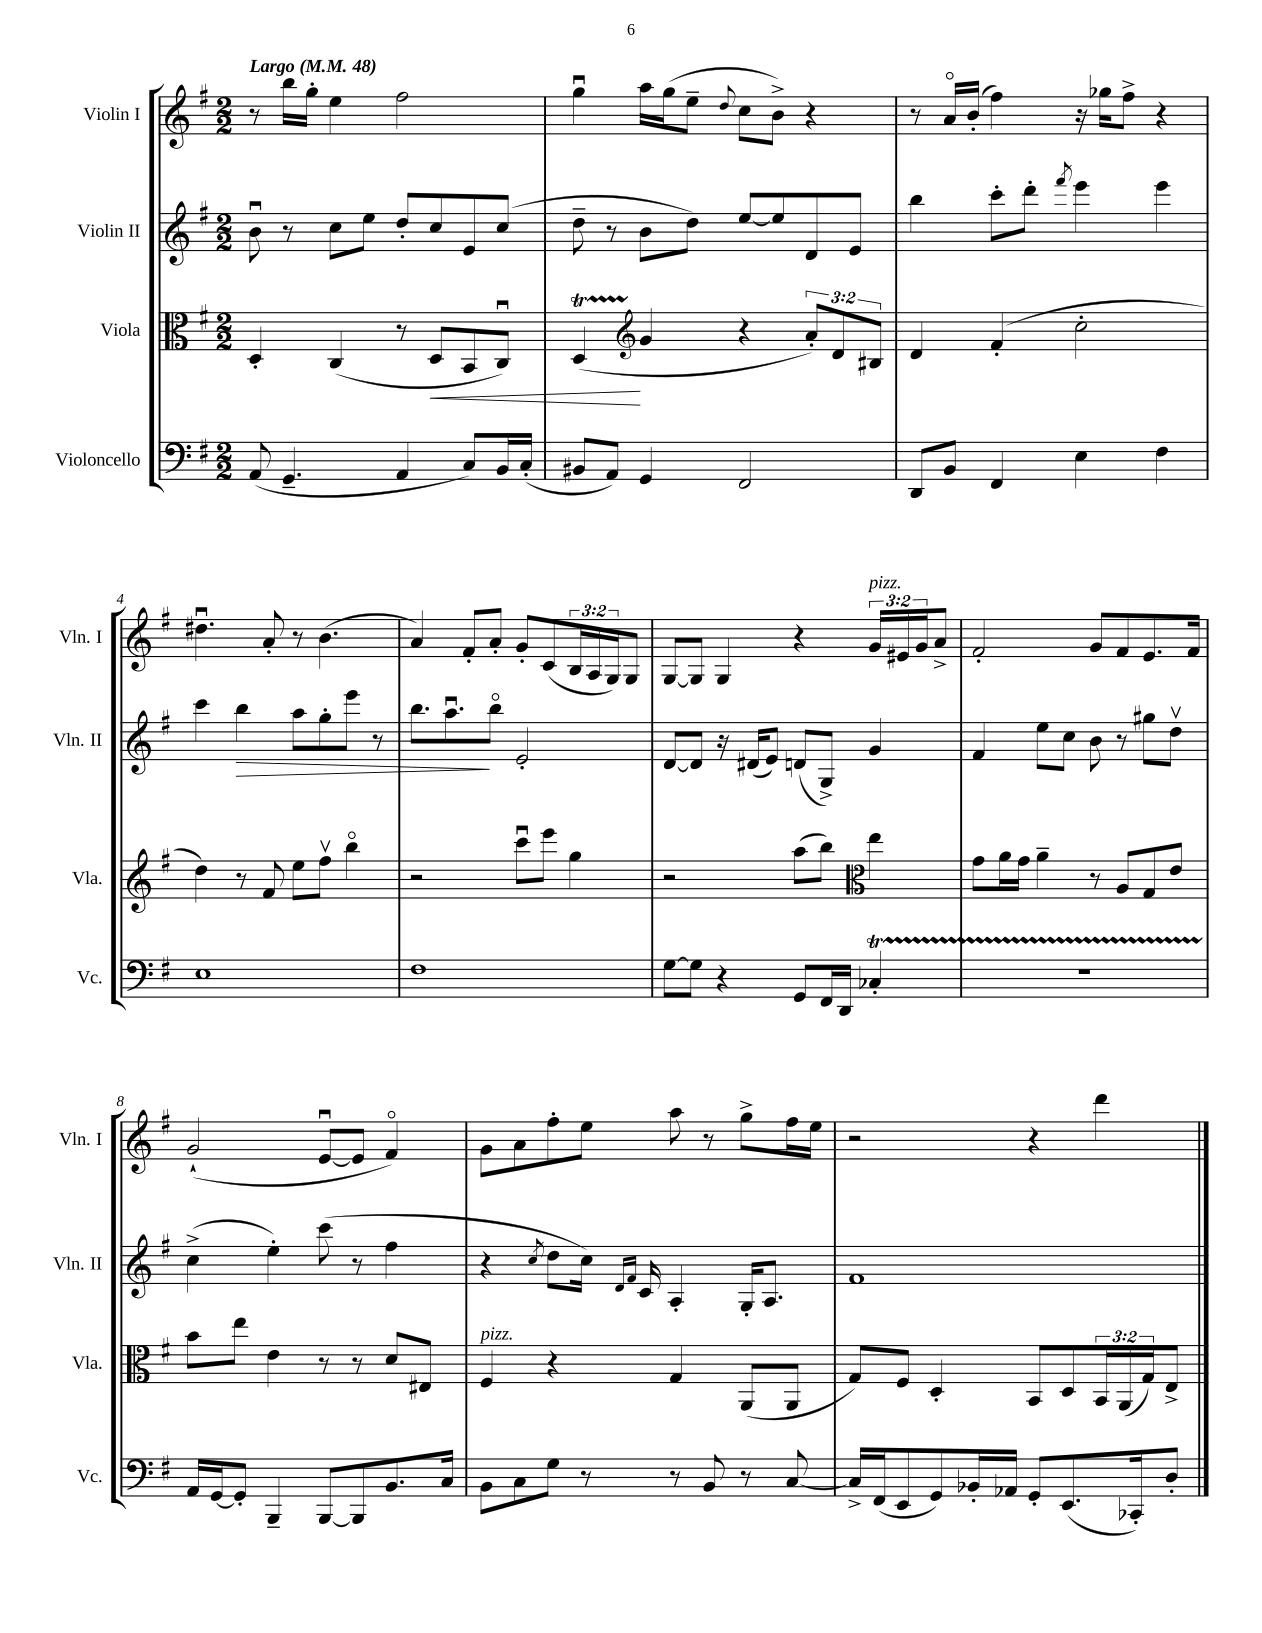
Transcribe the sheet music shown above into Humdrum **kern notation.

**kern	**kern	**kern	**kern
*staff4	*staff3	*staff2	*staff1
*clefF4	*clefC3	*clefG2	*clefG2
*k[f#]	*k[f#]	*k[f#]	*k[f#]
*M2/2	*M2/2	*M2/2	*M2/2
*MM48	*MM48	*MM48	*MM48
(8AA	4D'	8bu	8r
4.GG~	.	8r	16bb
.	.	.	16gg'
.	(4C	8cc	4ee
.	.	8ee	.
4AA	8r	8dd'	2ff#
.	8D	8cc	.
8C)	8BB	8e	.
16BB	8Cu)	(8cc	.
(16C'	.	.	.
=	=	=	=
8BB#	(4D	8dd~	4ggu
8AA)	.	8r	.
*	*clefG2	*	*
4GG	4g	8b	16aa
.	.	.	(16gg
.	.	8dd)	8ee~
.	.	.	8qqdd
2FF#	4r	[8ee	8cc
.	.	8ee]	8b^)
.	12a')	8d	4r
.	12d	.	.
.	.	8e	.
.	12B#	.	.
=	=	=	=
8DD	4d	4bb	8r
8BB	.	.	16ao
.	.	.	(16b'
4FF#	(4f#'	8ccc'	4ff#)
.	.	8ddd'	.
.	.	8qfff#	.
4E	2cc'	4eee	16r
.	.	.	16gg-
.	.	.	8ff#^
4F#	.	4eee	4r
=	=	=	=
1E	4dd)	4ccc	4.dd#u
.	8r	4bb	.
.	8f#	.	8a'
.	8ee	8aa	8r
.	8ff#v	8gg'	(4.b
.	4bbo	8eee	.
.	.	8r	.
=	=	=	=
1F#	2r	8.bb	4a)
.	.	8.aau	.
.	.	.	8f#'
.	.	8bbo	8a'
.	8cccu	2e'	8g'
.	8eee	.	(8c
.	4gg	.	24B
.	.	.	24A
.	.	.	24G)
.	.	.	8G
=	=	=	=
[8G	2r	[8d	[8G
8G]	.	8d]	8G]
4r	.	16r	4G
.	.	(16d#	.
.	.	8e)	.
8GG	(8aa	(8d	4r
16FF#	8bb)	8G^)	.
16DD	.	.	.
*	*clefC3	*	*
4C-'	4ee	4g	24g
.	.	.	24e#
.	.	.	24g
.	.	.	8a^
=	=	=	=
1r	8g	4f#	2f#'
.	16a	.	.
.	16g	.	.
.	4a~	8ee	.
.	.	8cc	.
.	8r	8b	8g
.	8A	8r	8f#
.	8G	8gg#	8.e
.	8e	8ddv	.
.	.	.	16f#
=	=	=	=
16AA	8b	(4cc^	(2g`
[16GG	.	.	.
8GG']	8ee	.	.
4BBB~	4e	4ee')	.
[8BBB	8r	(8ccc	[8eu
8BBB]	8r	8r	8e]
8.BB	8d	4ff#	4f#o)
.	8E#	.	.
16C	.	.	.
=	=	=	=
8BB	4F#	4r	8g
8C	.	.	8a
.	.	8qcc	.
8G	4r	8dd	8ff#'
8r	.	16cc)	8ee
.	.	16qqd	.
.	.	16qqf#	.
.	.	16c	.
8r	4G	4A'	8aa
8BB	.	.	8r
8r	(8AA	16G'	8gg^
.	.	8.A	.
[8C	8AA	.	16ff#
.	.	.	16ee
=	=	=	=
16C^]	8G)	1f#	2r
(16FF#	.	.	.
8EE	8F#	.	.
8GG)	4D'	.	.
16BB-'	.	.	.
16AA-	.	.	.
8GG'	8BB	.	4r
(8.EE	8D	.	.
.	24BB	.	4ddd
.	(24AA	.	.
16CC-')	.	.	.
.	24G)	.	.
8D'	8E^	.	.
==	==	==	==
*-	*-	*-	*-
